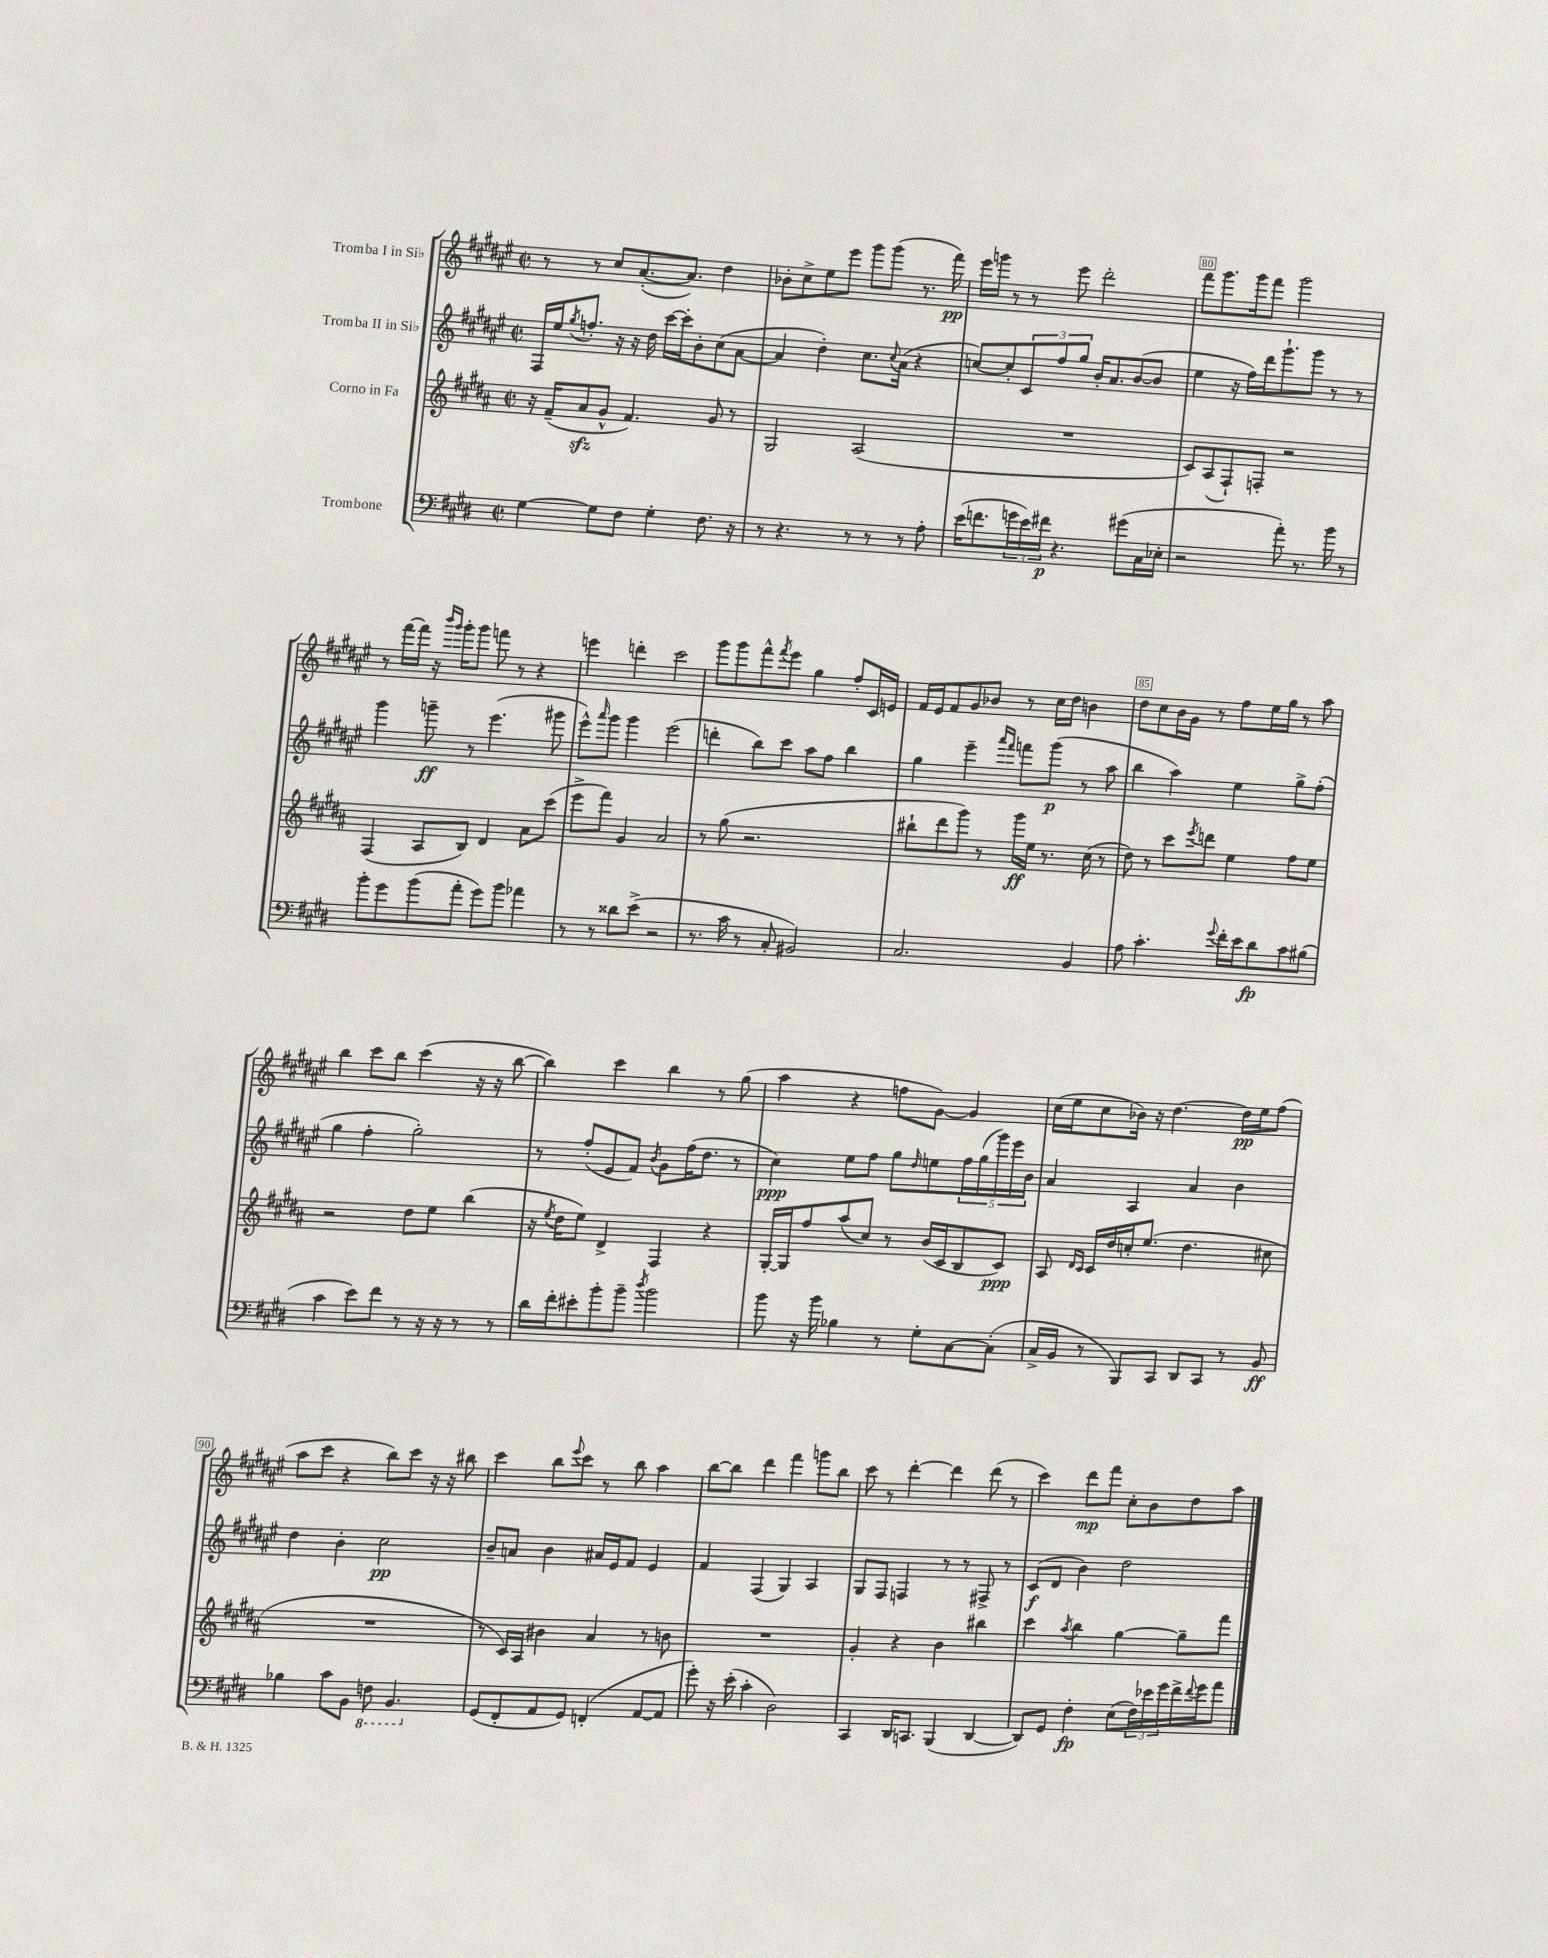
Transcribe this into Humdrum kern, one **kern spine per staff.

**kern	**dynam	**kern	**dynam	**kern	**dynam	**kern	**dynam
*part4	*part4	*part3	*part3	*part2	*part2	*part1	*part1
*staff4	*staff4	*staff3	*staff3	*staff2	*staff2	*staff1	*staff1
*I"Trombone	*	*I"Corno in Fa	*	*I"Tromba II in Si♭	*	*I"Tromba I in Si♭	*
*clefF4	*	*clefG2	*	*clefG2	*	*clefG2	*
*k[f#c#g#d#]	*	*k[f#c#g#d#a#]	*	*k[f#c#g#d#a#e#]	*	*k[f#c#g#d#a#e#]	*
*M2/2	*	*M2/2	*	*M2/2	*	*M2/2	*
*met(c|)	*	*met(c|)	*	*met(c|)	*	*met(c|)	*
=77	=77	=77	=77	=77	=77	=77	=77
[4G#\	.	16r	.	16F#/LL	.	8r	.
.	.	(16f#~/KL	.	16ee#/J	.	.	.
.	.	.	.	8qgg#/	.	.	.
.	.	8a#zz/	.	8.ffn'/J	.	8r	.
8G#\L]	.	8g#^^/J	.	.	.	8cc#/L	.
.	.	.	.	16r	.	.	.
8F#\J	.	4.f#/)	.	16r	.	([8.a#'/	.
.	.	.	.	16dd#\	.	.	.
4G#'\	.	.	.	[16ccc#\LL	.	.	.
.	.	.	.	16ccc#'\J]	.	8.a#/J])	.
.	.	.	.	8b'\	.	.	.
8.F#\	.	8g#/	.	(8cc#\	.	4dd#\	.
.	.	8r	.	[8a#\J	.	.	.
16r	.	.	.	.	.	.	.
=78	=78	=78	=78	=78	=78	=78	=78
8r	.	2G#/	.	4a#/]	.	8b-X'\L	.
4.r	.	.	.	.	.	8cc#^\	.
.	.	.	.	4dd#'\)	.	8ee#\	.
.	.	.	.	.	.	8eee#\J	.
8r	.	(2A#/	.	8.cc#\L	.	8ggg#\L	.
8r	.	.	.	.	.	(8ggg#\J	.
.	.	.	.	8qqcc#/	.	.	.
.	.	.	.	(16a#\Jk	.	.	.
8r	.	.	.	4r	.	8.r	.
8A'\	.	.	.	.	.	.	.
.	.	.	.	.	.	16fff#\)	pp
=79	=79	=79	=79	=79	=79	=79	=79
(16e\KL	.	1r	.	[8ccn/L)	.	16eee#\LL	.
8.fn\	.	.	.	.	.	16gggn\JJ	.
.	.	.	.	8cc'/]	.	8r	.
24gn\L	.	.	.	12c#/	.	8r	.
24e\)	.	.	.	.	.	.	.
24f#X\JJ	p	.	.	12ff#/	.	.	.
4.r	.	.	.	.	.	8eee#\	.
.	.	.	.	12gg#/J	.	.	.
.	.	.	.	16b'/KL	.	2ddd#'\	.
.	.	.	.	8.a#/	.	.	.
(8g#X\L	.	.	.	([8b/	.	.	.
16C#\L	.	.	.	8b/J]	.	.	.
16E-X'\JJ	.	.	.	.	.	.	.
=80	=80	=80	=80	=80	=80	=80	=80
2r	.	8c#/L)	.	4ee#\	.	8fff#\L	.
.	.	(8A#/	.	.	.	8.ggg#\	.
.	.	8F#`/)	.	16r	.	.	.
.	.	.	.	16ff#\LL)	.	16ggg#\k	.
.	.	8Fn'/J	.	16ddd#\J	.	8fff#\J	.
.	.	.	.	8.ggg#`\	.	.	.
8a'\)	.	2r	.	.	.	2ggg#\	.
8.r	.	.	.	8ggg#\J	.	.	.
.	.	.	.	8r	.	.	.
16b\	.	.	.	.	.	.	.
8r	.	.	.	8r	.	.	.
!!LO:LB:g=z
=81	=81	=81	=81	=81	=81	=81	=81
8b'\L	.	(4F#/	.	4ggg#\	.	8r	.
8g#\	.	.	.	.	.	[16fff#\LL	.
.	.	.	.	.	.	16fff#\JJ]	.
(8b\	.	8A#/L	.	8gggn~\	ff	16r	.
.	.	.	.	.	.	16qqbbb/LL	.
.	.	.	.	.	.	16qqggg#/JJ	.
.	.	.	.	.	.	16ggg#'\KL	.
8a'\J	.	8B/J)	.	8r	.	8ggg#\J	.
8g#\L)	.	4d#/	.	(4.eee#\	.	8fffn\	.
8b\J	.	.	.	.	.	8r	.
4a-X\	.	8a#\L	.	.	.	4r	.
.	.	(8ccc#\J	.	8ggg#X\	.	.	.
=82	=82	=82	=82	=82	=82	=82	=82
8r	.	8eee^\L	.	8eee#^^\L)	.	4eeen\	.
.	.	.	.	16qqaaa#/	.	.	.
8r	.	8fff#\J)	.	8ggg#\J	.	.	.
8d##X\L	.	4g#/	.	4ggg#\	.	4dddn'\	.
(8e^\J	.	.	.	.	.	.	.
2r	.	2a#/	.	(2eee#\	.	2ccc#\	.
=83	=83	=83	=83	=83	=83	=83	=83
8.r	.	8r	.	4dddn'\	.	8ggg#\L	.
.	.	(8gg#\	.	.	.	8ggg#\	.
16c#\	.	.	.	.	.	.	.
8r	.	2.r	.	8bb\L)	.	8fff#^^\	.
.	.	.	.	.	.	8qfff#/	.
8C#'/	.	.	.	8ccc#\J	.	8eee#\J	.
2BB#X/)	.	.	.	8aa#\L	.	4gg#\	.
.	.	.	.	8ff#\J	.	.	.
.	.	.	.	4bb\	.	8ff#'/L	.
.	.	.	.	.	.	16c#/L	.
.	.	.	.	.	.	16en/JJ	.
=84	=84	=84	=84	=84	=84	=84	=84
2.C#/	.	8bb#X`\L	.	4gg#\	.	16f#/LL	.
.	.	.	.	.	.	16e#/J	.
.	.	8ddd#\	.	.	.	8f#/	.
.	.	8ggg#\J)	.	4eee#~\	.	8g#/	.
.	.	8r	.	.	.	8b-X/J	.
.	.	.	.	16qqaaa#/LL	.	.	.
.	.	.	.	16qqfff#/JJ	.	.	.
.	.	16ggg#\LL	ff	8fffn\L	.	8r	.
.	.	16ee\JJ	.	.	.	.	.
.	.	8.r	.	(8ggg#\J	p	16cc#\LL	.
.	.	.	.	.	.	16dd#\JJ	.
4BB/	.	.	.	8r	.	4bn\	.
.	.	(16cc#\	.	.	.	.	.
.	.	8r	.	8aa#\	.	.	.
=85	=85	=85	=85	=85	=85	=85	=85
8A\	.	8dd#\)	.	4bb\	.	8dd#\L	.
4.c#'\	.	8r	.	.	.	8cc#\	.
.	.	8ccc#\L	.	4aa#\)	.	16b\L	.
.	.	.	.	.	.	16g#\JJ	.
.	.	8qeee/	.	.	.	.	.
.	.	8dddn\J	.	.	.	8r	.
8qqg#/	.	.	.	.	.	.	.
16f#'\LL	.	4ee\	.	4ee#\	.	8ff#\L	.
16e\J	.	.	.	.	.	.	.
8d#\	fp	.	.	.	.	16ee#\L	.
.	.	.	.	.	.	16gg#\JJ	.
8c#\	.	8ff#\L	.	8gg#^\L	.	8r	.
(8B#X\J	.	8ee\J	.	(8ff#'\J	.	8aa#\	.
!!LO:LB:g=z
=86	=86	=86	=86	=86	=86	=86	=86
4c#\	.	2r	.	4gg#\	.	4bb\	.
8e\L)	.	.	.	4ff#'\	.	8ccc#\L	.
8f#\J	.	.	.	.	.	8bb\J	.
8r	.	8dd#\L	.	2gg#'\)	.	(4ccc#\	.
16r	.	8ee\J	.	.	.	.	.
16r	.	.	.	.	.	.	.
8r	.	(4bb\	.	.	.	16r	.
.	.	.	.	.	.	16r	.
8r	.	.	.	.	.	[8bb\	.
=87	=87	=87	=87	=87	=87	=87	=87
16d#\LL	.	16r	.	8r	.	4bb\])	.
.	.	8qee/	.	.	.	.	.
16f#'\J	.	16dd#\KL	.	.	.	.	.
8e#X'\	.	8ee\J)	.	(8ff#'/L	.	.	.
8b'\	.	4d#^/	.	8e#/	.	4ccc#\	.
8b~\J	.	.	.	8f#/J)	.	.	.
8qdd#/	.	.	.	8qb/	.	.	.
2b\	.	4F#/	.	8g#\L	.	4bb\	.
.	.	.	.	(16ff#\K	.	.	.
.	.	.	.	8.dd#\J	.	.	.
.	.	4r	.	.	.	8r	.
.	.	.	.	8r	.	(8gg#\	.
=88	=88	=88	=88	=88	=88	=88	=88
8b\	.	[16G#'/LL	.	4cc#\)	ppp	4aa#\	.
.	.	16G#/J]	.	.	.	.	.
16r	.	8ff#/	.	.	.	.	.
16b\	.	.	.	.	.	.	.
4B-X\	.	(8aa#/	.	8ee#\L	.	4r	.
.	.	8cc#/J)	.	8ff#\J	.	.	.
8r	.	8r	.	8gg#\L	.	8ffn\L	.
.	.	.	.	16qqdd#/	.	.	.
8G#'\L	.	(16b/LL	.	8een\	.	[8g#\J)	.
.	.	16c#/J	.	.	.	.	.
[8C#\	.	8B/	.	20ff#\L	.	4g#/]	.
.	.	.	.	(20gg#\	.	.	.
.	.	.	.	20ggg#\)	.	.	.
(8C#'\J]	.	8c#/J)	ppp	.	.	.	.
.	.	.	.	20eee#\	.	.	.
.	.	.	.	20b\JJ	.	.	.
=89	=89	=89	=89	=89	=89	=89	=89
16C#^/LL	.	8A#/	.	4a#/	.	(16cc#\LL	.
16BB/JJ	.	.	.	.	.	16ee#\J	.
.	.	16qqd#/LL	.	.	.	.	.
.	.	16qqc#/JJ	.	.	.	.	.
8r	.	16c#/LL	.	.	.	8cc#\	.
.	.	16dd#/	.	.	.	.	.
8BBB/L)	.	16ccn'/J	.	4A#/	.	16b-X\Jk)	.
.	.	(8.ee/J	.	.	.	16r	.
8CC#/J	.	.	.	.	.	[4.dd#\	.
8DD#/L	.	4.dd#\	.	4a#/	.	.	.
8CC#/J	.	.	.	.	.	.	.
8r	.	.	.	4b\	.	16dd#\LL]	pp
.	.	.	.	.	.	16ee#\J	.
8BB/	ff	8cc#X\	.	.	.	(8ff#\J	.
!!LO:LB:g=z
=90	=90	=90	=90	=90	=90	=90	=90
4B-X\	.	1r	.	4dd#\	.	8aa#\L	.
.	.	.	.	.	.	8ccc#\J	.
8c#\L	.	.	.	4b'\	.	4r	.
8BB\J	.	.	.	.	.	.	.
*8ba	*	*	*	*	*	*	*
8FFn\	.	.	.	2cc#\	pp	8bb\L)	.
4.BBB/	.	.	.	.	.	8ccc#\J	.
.	.	.	.	.	.	16r	.
.	.	.	.	.	.	16r	.
.	.	.	.	.	.	8bb#X\	.
=91	=91	=91	=91	=91	=91	=91	=91
*X8ba	*	*	*	*	*	*	*
(8GG#/L	.	8r	.	8b~/L	.	4ccc#\	.
8FF#'/	.	16c#/LL)	.	8an/J	.	.	.
.	.	16A#/JJ	.	.	.	.	.
8AA/	.	4b#X\	.	4b\	.	8bb\L	.
.	.	.	.	.	.	8qqeee#/	.
8GG#/J)	.	.	.	.	.	8ccc#\J	.
(4FFn'/	.	4a#/	.	16a#X/LL	.	8r	.
.	.	.	.	16e#/J	.	.	.
.	.	.	.	8f#/J	.	8bb\	.
[8AA/L	.	8r	.	4e#/	.	4aa#\	.
8AA/J]	.	8bn\	.	.	.	.	.
=92	=92	=92	=92	=92	=92	=92	=92
8g#'\)	.	1r	.	4f#/	.	[8bb\L	.
16r	.	.	.	.	.	8bb\J]	.
(16e'\	.	.	.	.	.	.	.
4c#'\	.	.	.	(4F#/	.	4ddd#\	.
2D#\)	.	.	.	4G#/)	.	4fff#\	.
.	.	.	.	4A#/	.	8gggn\L	.
.	.	.	.	.	.	8bb\J	.
=93	=93	=93	=93	=93	=93	=93	=93
4CC#/	.	4g#'/	.	8G#/L	.	8ccc#\	.
.	.	.	.	8F#/J	.	8r	.
16DD#/KL	.	4r	.	4Fn/	.	[4ddd#'\	.
8.CCn/J	.	.	.	.	.	.	.
(4BBB/	.	4b\	.	8r	.	4ddd#\]	.
.	.	.	.	8r	.	.	.
[4DD#/	.	4bb#X\	.	8F#X^/	.	(8ddd#\	.
.	.	.	.	8r	.	8r	.
=94	=94	=94	=94	=94	=94	=94	=94
8DD#/L])	.	4ccc#\	.	(8c#/L	f	4ccc#\)	.
8GG#/J	.	.	.	8d#/J	.	.	.
.	.	8qaa#/	.	.	.	.	.
4F#'\	fp	4bb\	.	4b\)	.	8ddd#\L	mp
.	.	.	.	.	.	8fff#\J	.
(8E\L	.	[4gg#\	.	2dd#\	.	8cc#'\L	.
24F#\L)	.	.	.	.	.	8b\	.
24e-X\	.	.	.	.	.	.	.
24g#\	.	.	.	.	.	.	.
16f#^\	.	8gg#~\L]	.	.	.	8dd#\	.
8qqf#/	.	.	.	.	.	.	.
16g#\J	.	.	.	.	.	.	.
8a\J	.	8fff#\J	.	.	.	8aa#\J	.
==	==	==	==	==	==	==	==
*-	*-	*-	*-	*-	*-	*-	*-
